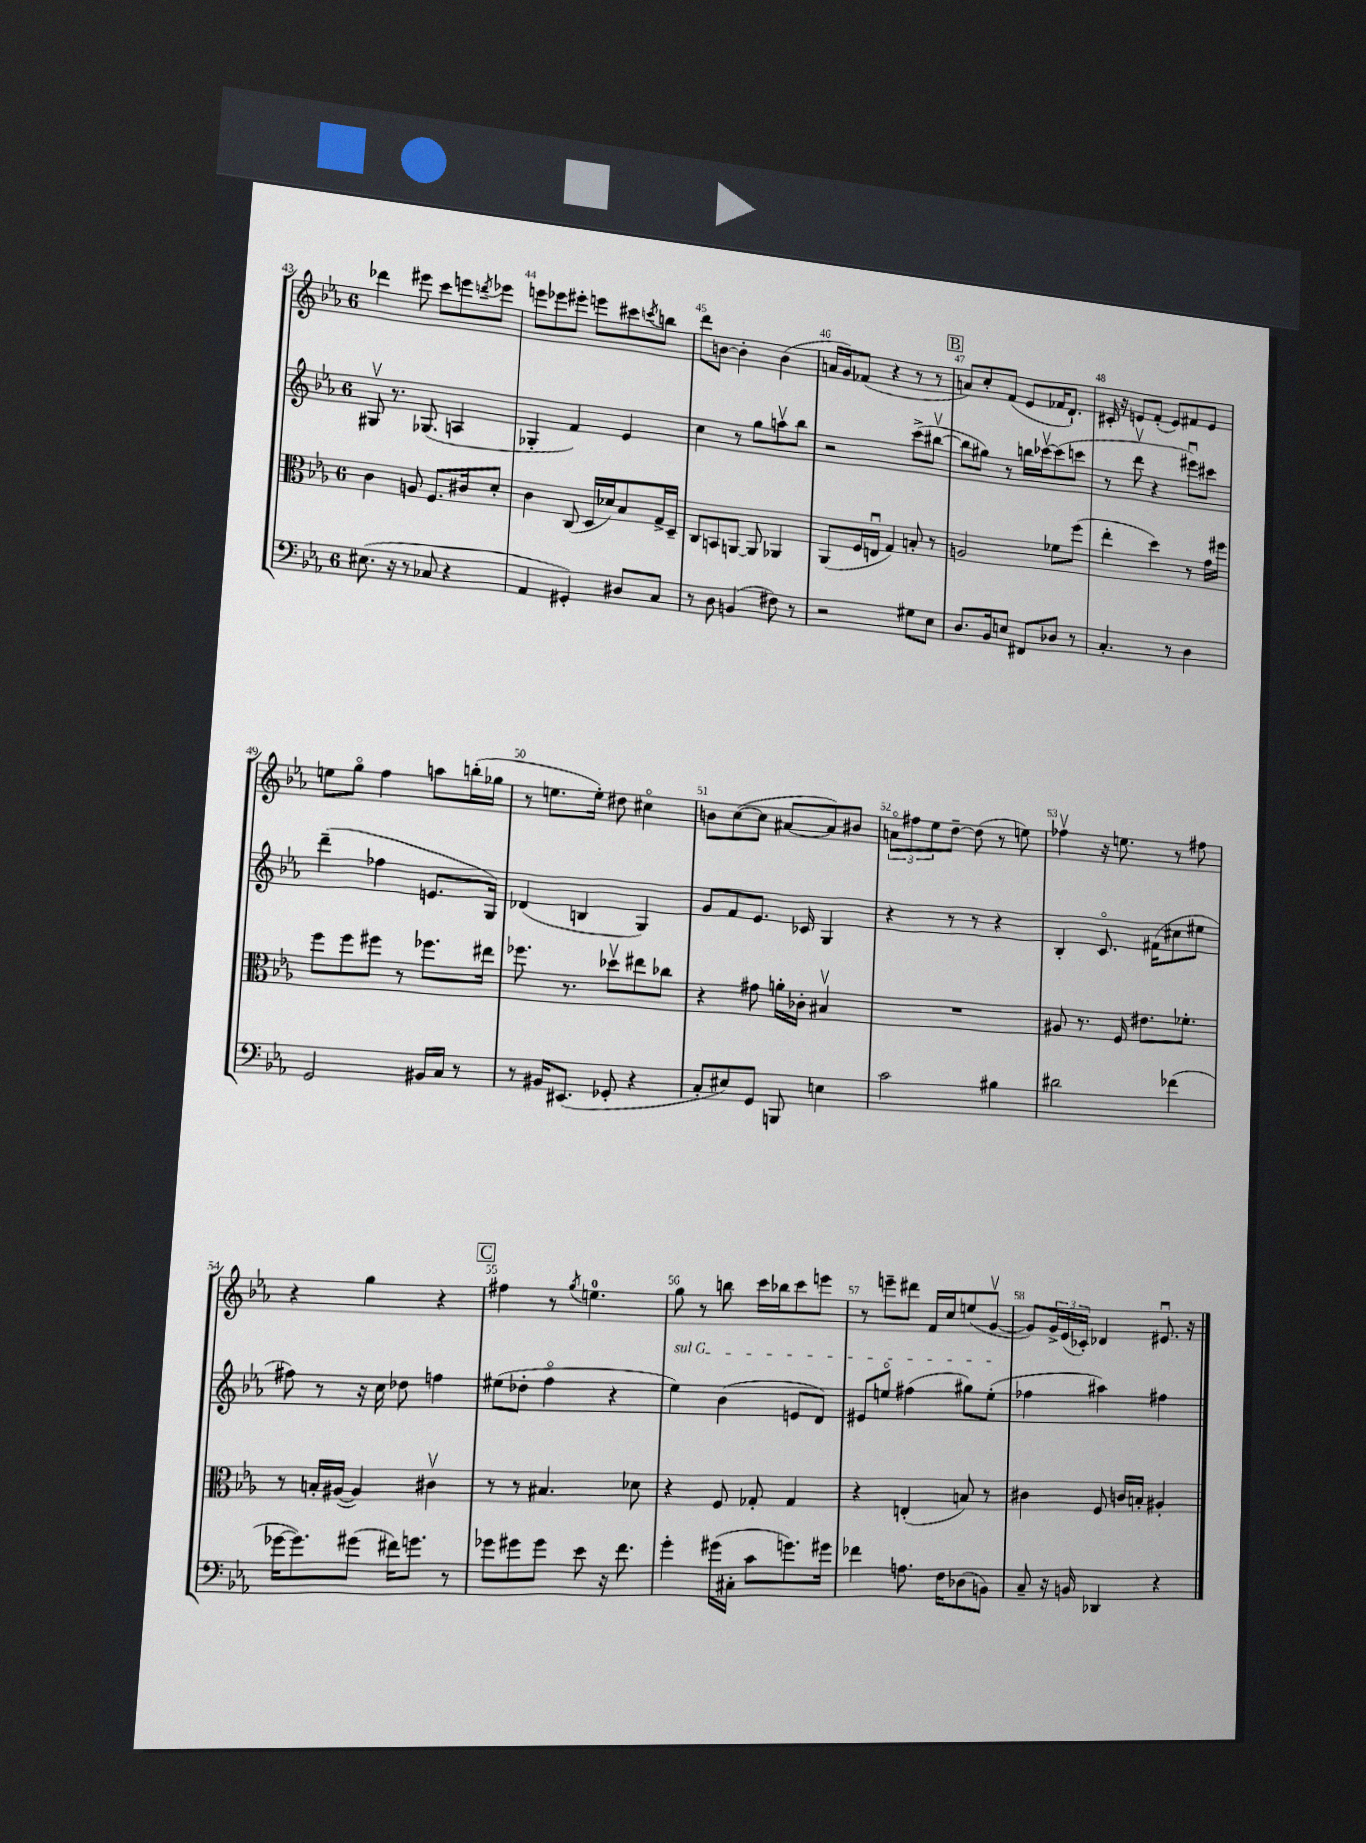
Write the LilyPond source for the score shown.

<<
\new StaffGroup <<
\new Staff = "s0" {
    \clef treble \key ees \major \once \override Staff.TimeSignature.style = #'single-digit \time 6/8
    des'''4 eis'''8 c'''8 e'''8 \acciaccatura { d'''8 } ees'''8 |
    e'''8 ees'''8 eis'''8-. e'''8 cis'''8 \acciaccatura { c'''8 } b''8 |
    d'''8 b'8~ b'4-. b'4( |
    a'16 g'16) fes'8( r4 r8 r8 |
    \mark \markup { \box "B" } a'8) c''8-. f'8( ees'8 fes'16 d'8.-!) |
    cis'16-. r16 e'8 f'8-.( e'8) fis'8 e'8 |
    e''8 g''8\flageolet f''4 a''8 b''16-.( ges''16 |
    r8 e''8. e''16-.) dis''8 cis''4\flageolet |
    b'8 c''8~( c''8 ais'8~ ais'8) bis'8 |
    \tuplet 3/2 { a'8\flageolet fis''8 ees''8 } d''8~-- d''8( r8 e''8) |
    fes''4\upbow r16 e''8. r8 fis''8 |
    r4 g''4 r4 |
    \mark \markup { \box "C" } fis''4 r8 \acciaccatura { g''8 } e''4.-0 |
    g''8 r8 b''8 c'''16 bes''16 c'''8 e'''8 |
    r8 e'''8-- dis'''8 f'16 c''16 e''8( g'8~\upbow |
    g'8) \tuplet 3/2 { g'16-> ees'16( ces'16-.) } des'4 eis'8.\downbow r16 \bar "|." |
}
\new Staff = "s1" {
    \clef treble \key ees \major \once \override Staff.TimeSignature.style = #'single-digit \time 6/8
    gis8\upbow r8. ges8.( a4 |
    ges4-. f'4) ees'4 |
    c''4 r8 g''8 a''8\upbow bes''8 |
    r2 c'''8->( bis''8~\upbow |
    \mark \markup { \box "B" } bis''8 gis''8) r8 b''16 ces'''16~\upbow ces'''8( c'''8 |
    r8 d'''8\upbow r4 eis'''8\downbow) cis'''8 |
    d'''4--( fes''4 e'8. g16) |
    des'4( b4 g4) |
    g'8 f'8 ees'8. ces'16 g4 |
    r4 r8 r8 r4 |
    bes4-. c'8.\flageolet fis'16( cis''8 eis''8 |
    fis''8) r8 r16 c''16 des''8 f''4 |
    \mark \markup { \box "C" } eis''8( des''8-. f''4\flageolet r4 |
    \once \override TextSpanner.bound-details.left.text = \markup { \italic "sul G" } ees''4\startTextSpan) bes'4( e'8 d'8) |
    eis'8 e''8\flageolet fis''4( gis''8) e''8-.\stopTextSpan( |
    fes''4 ais''4) fis''4 \bar "|." |
}
\new Staff = "s2" {
    \clef alto \key ees \major \once \override Staff.TimeSignature.style = #'single-digit \time 6/8
    c'4 a8 f8. cis'16 d'8-. |
    c'4 c8( d16 des'16) bes8 g16-> d16-- |
    c8 b,8 a,8~ a,8 aes,4 |
    aes,8( f16 e16\downbow g4) b8-. r8 |
    \mark \markup { \box "B" } a2 fes'8 f''8( |
    ees''4-. d''4) r8 g'16 fis''16 |
    f''8 f''8 fis''8 r8 fes''8. eis''16 |
    fes''8. r8. des''8\upbow eis''8 ces''8 |
    r4 gis'8 a'16-. ces'16-. bis4\upbow |
    R2. |
    ais8 r8. f16 eis'8. fes'8.-. |
    r8 b16-. ais16~( ais4) cis'4\upbow |
    \mark \markup { \box "C" } r8 r8 bis4. des'8 |
    r4 f8 ges8-. ges4 |
    r4 e4-.( b8) r8 |
    cis'4 f8 c'16 b16-. ais4-. \bar "|." |
}
\new Staff = "s3" {
    \clef bass \key ees \major \once \override Staff.TimeSignature.style = #'single-digit \time 6/8
    eis8.( r16 r8 ces8 r4 |
    aes,4 gis,4-.) dis8 c8 |
    r8 d8 b,4( fis8) r8 |
    r2 gis8 ees8 |
    \mark \markup { \box "B" } d8. bes,16 e8 fis,8 des8 r8 |
    c4.-. r8 d4 |
    g,2 bis,16 c16 r8 |
    r8 bis,16 eis,8.( ges,8-. r4 |
    c8-. eis8) g,8 b,,8 e4 |
    c'2 bis4 |
    dis'2 fes'4( |
    ges'16~ ges'8.) gis'8( fis'16) g'8. r8 |
    \mark \markup { \box "C" } ges'8 gis'8 gis'8 ees'8 r16 f'8. |
    g'4-. gis'16( cis16-. c'8 g'8.) gis'16 |
    fes'4 a8. f16 des8( b,8) |
    c8-- r16 b,16 des,4 r4 \bar "|." |
}
>>
>>
\layout { \context { \Score currentBarNumber = #43 \override BarNumber.break-visibility = ##(#f #t #t) barNumberVisibility = #all-bar-numbers-visible } }
